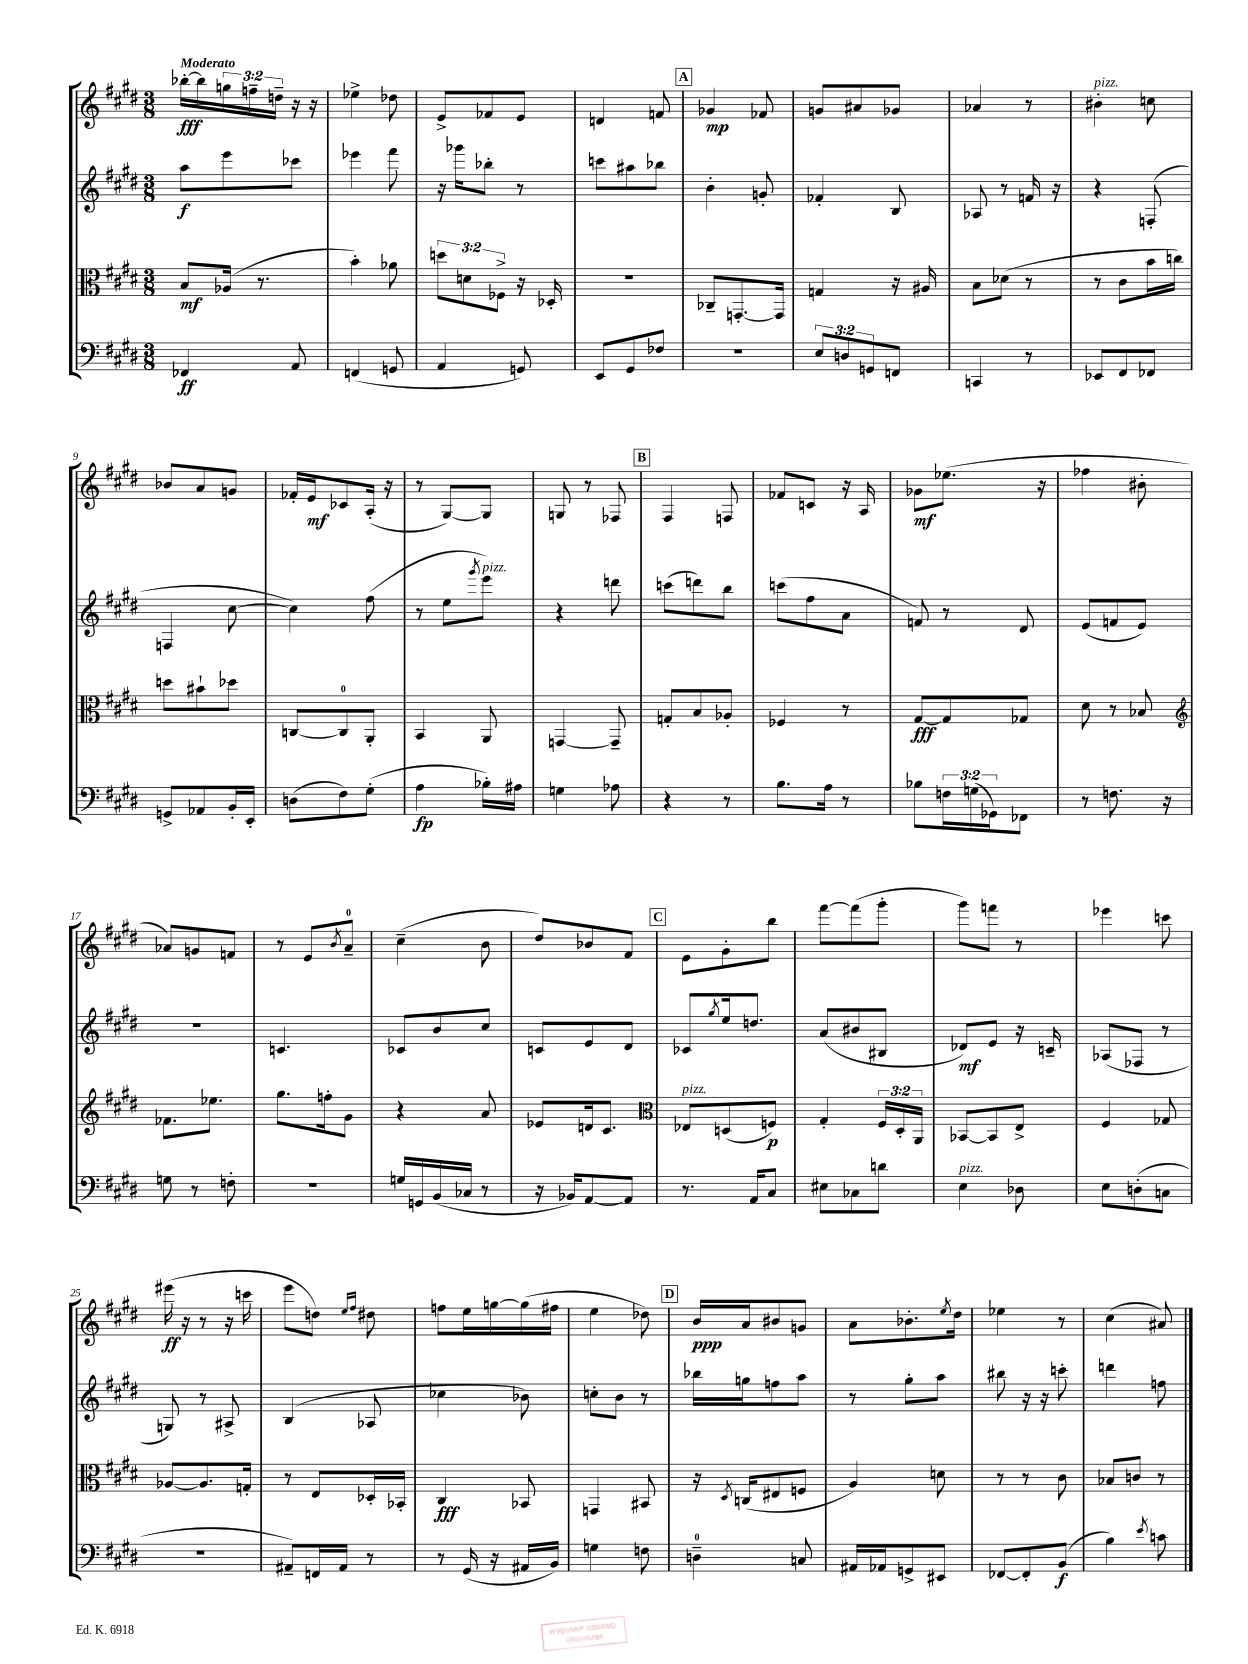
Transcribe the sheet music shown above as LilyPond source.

<<
\new StaffGroup <<
\new Staff = "s0" {
    \clef treble \key e \major \numericTimeSignature \time 3/8 \override Staff.TupletNumber.text = #tuplet-number::calc-fraction-text \tempo "Moderato"
    bes''16~-.\fff bes''16 \tuplet 3/2 { g''16 f''16-- d''16-- } r16 r16 |
    ees''4-> des''8 |
    e'8-> fes'8 e'8 |
    d'4 f'8 |
    \mark \markup { \box "A" } ges'4\mp fes'8 |
    g'8 ais'8 ges'8 |
    aes'4 r8 |
    bis'4-.^\markup { \italic "pizz." } c''8 |
    bes'8 a'8 g'8 |
    fes'16-. e'16\mf ces'8 a16-.( r16 |
    r8 gis8~) gis8 |
    g8 r8 fes8 |
    \mark \markup { \box "B" } fis4 f8 |
    fes'8 c'8 r16 a16 |
    ges'8\mf ees''8.( r16 |
    fes''4 bis'8-. |
    aes'8) g'8 f'8 |
    r8 e'8 \acciaccatura { b'8 } a'8-0-- |
    cis''4--( b'8 |
    dis''8) bes'8 fis'8 |
    \mark \markup { \box "C" } e'8 gis'8-. b''8 |
    fis'''8~ fis'''8( gis'''8-. |
    gis'''8) f'''8 r8 |
    ees'''4 c'''8 |
    eis'''16\ff( r16 r8 r16 c'''16 |
    e'''8 d''8) \grace { e''16 fis''16 } dis''8 |
    f''8 e''16 g''16~ g''16( fis''16 |
    e''4 des''8) |
    \mark \markup { \box "D" } b'16\ppp a'16 bis'8 g'8 |
    a'8 bes'8.-. \acciaccatura { e''8 } dis''16 |
    ees''4 r8 |
    cis''4( ais'8) \bar "|." |
}
\new Staff = "s1" {
    \clef treble \key e \major \numericTimeSignature \time 3/8
    a''8\f e'''8 ces'''8 |
    ees'''4 fis'''8 |
    r16 ges'''16 bes''8-. r8 |
    c'''8 ais''8 bes''8 |
    \mark \markup { \box "A" } b'4-. g'8-. |
    fes'4-. b8 |
    aes8 r8 f'16 r16 |
    r4 f8-.( |
    f4 cis''8~ |
    cis''4) fis''8( |
    r8 e''8 \acciaccatura { gis'''8 } e'''8^\markup { \italic "pizz." }) |
    r4 d'''8 |
    \mark \markup { \box "B" } c'''8( d'''8) b''8 |
    c'''8( fis''8 a'8 |
    f'8) r8 dis'8 |
    e'8( f'8 e'8) |
    r4. |
    c'4. |
    ces'8 b'8 cis''8 |
    c'8 e'8 dis'8 |
    \mark \markup { \box "C" } ces'8 \acciaccatura { gis''8 } e''16 d''8. |
    a'8( bis'8 bis8 |
    des'8\mf) e'8 r16 c'16-- |
    aes8( fes8 r8 |
    g8) r8 ais8-> |
    b4( aes8 |
    ces''4 bes'8) |
    c''8-. b'8 r8 |
    \mark \markup { \box "D" } bes''16 g''16 f''8 a''8 |
    r8 gis''8-. a''8 |
    bis''8 r16 r16 c'''8-. |
    d'''4 f''8 \bar "|." |
}
\new Staff = "s2" {
    \clef alto \key e \major \numericTimeSignature \time 3/8 \override Staff.TupletNumber.text = #tuplet-number::calc-fraction-text
    b8\mf aes16( r8. |
    b'4-.) aes'8 |
    \tuplet 3/2 { d''8 d'8 fes8-> } r16 des16-. |
    R4. |
    \mark \markup { \box "A" } ces8-- g,8.~-. g,16 |
    g4 r16 ais16 |
    b8 des'8( r8 |
    r8 cis'8 b'16 c''16) |
    d''8 bis'8-! des''8 |
    c8~ c8-0 a,8-. |
    b,4 a,8 |
    g,4~ g,8-- |
    \mark \markup { \box "B" } g8-. b8 aes8-. |
    fes4 r8 |
    gis8~\fff gis8 ges8 |
    dis'8 r8 bes8 |
    \clef treble fes'8. ees''8. |
    gis''8. f''16-. gis'8 |
    r4 a'8 |
    ees'8 d'16 cis'8. |
    \mark \markup { \box "C" } \clef alto ees8^\markup { \italic "pizz." } d8( f8\p) |
    gis4-. \tuplet 3/2 { fis16 dis16-. a,16 } |
    bes,8~ bes,8 e8-> |
    fis4 ges8 |
    aes8~ aes8. g16-. |
    r8 e8 des16-. bes,16-. |
    cis4\fff bes,8 |
    g,4 bis,8 |
    \mark \markup { \box "D" } r16 \acciaccatura { dis8 } c16( eis8 f8 |
    a4) d'8 |
    r8 r8 cis'8 |
    bes8 c'8 r8 \bar "|." |
}
\new Staff = "s3" {
    \clef bass \key e \major \numericTimeSignature \time 3/8 \override Staff.TupletNumber.text = #tuplet-number::calc-fraction-text
    fes,4\ff a,8 |
    f,4( g,8 |
    a,4 g,8) |
    e,8 gis,8 fes8 |
    \mark \markup { \box "A" } R4. |
    \tuplet 3/2 { e8 d8 g,8 } f,8 |
    c,4 r8 |
    ees,8 fis,8 fes,8 |
    g,8-> aes,8 b,16-. e,16-. |
    d8( fis8) gis8-.( |
    a4\fp bes16-.) ais16 |
    g4 aes8 |
    \mark \markup { \box "B" } r4 r8 |
    b8. a16 r8 |
    bes8 \tuplet 3/2 { f16 g16( ges,16) } fes,8 |
    r8 f8. r16 |
    g8 r8 f8-. |
    R4. |
    g16 g,16 b,16( ces16 r8 |
    r16 bes,16) a,8~ a,8 |
    \mark \markup { \box "C" } r8. a,16 cis8 |
    eis8 ces8 d'8 |
    e4^\markup { \italic "pizz." } des8 |
    e8 d8-.( c8 |
    R4. |
    ais,8--) f,16 ais,16 r8 |
    r8 gis,16( r16 ais,16 b,16) |
    g4 f8 |
    \mark \markup { \box "D" } d4-0-- c8 |
    ais,16 aes,16 g,8-> eis,8 |
    fes,8~ fes,8-. b,8\f( |
    b4) \acciaccatura { e'8 } c'8 \bar "|." |
}
>>
>>
